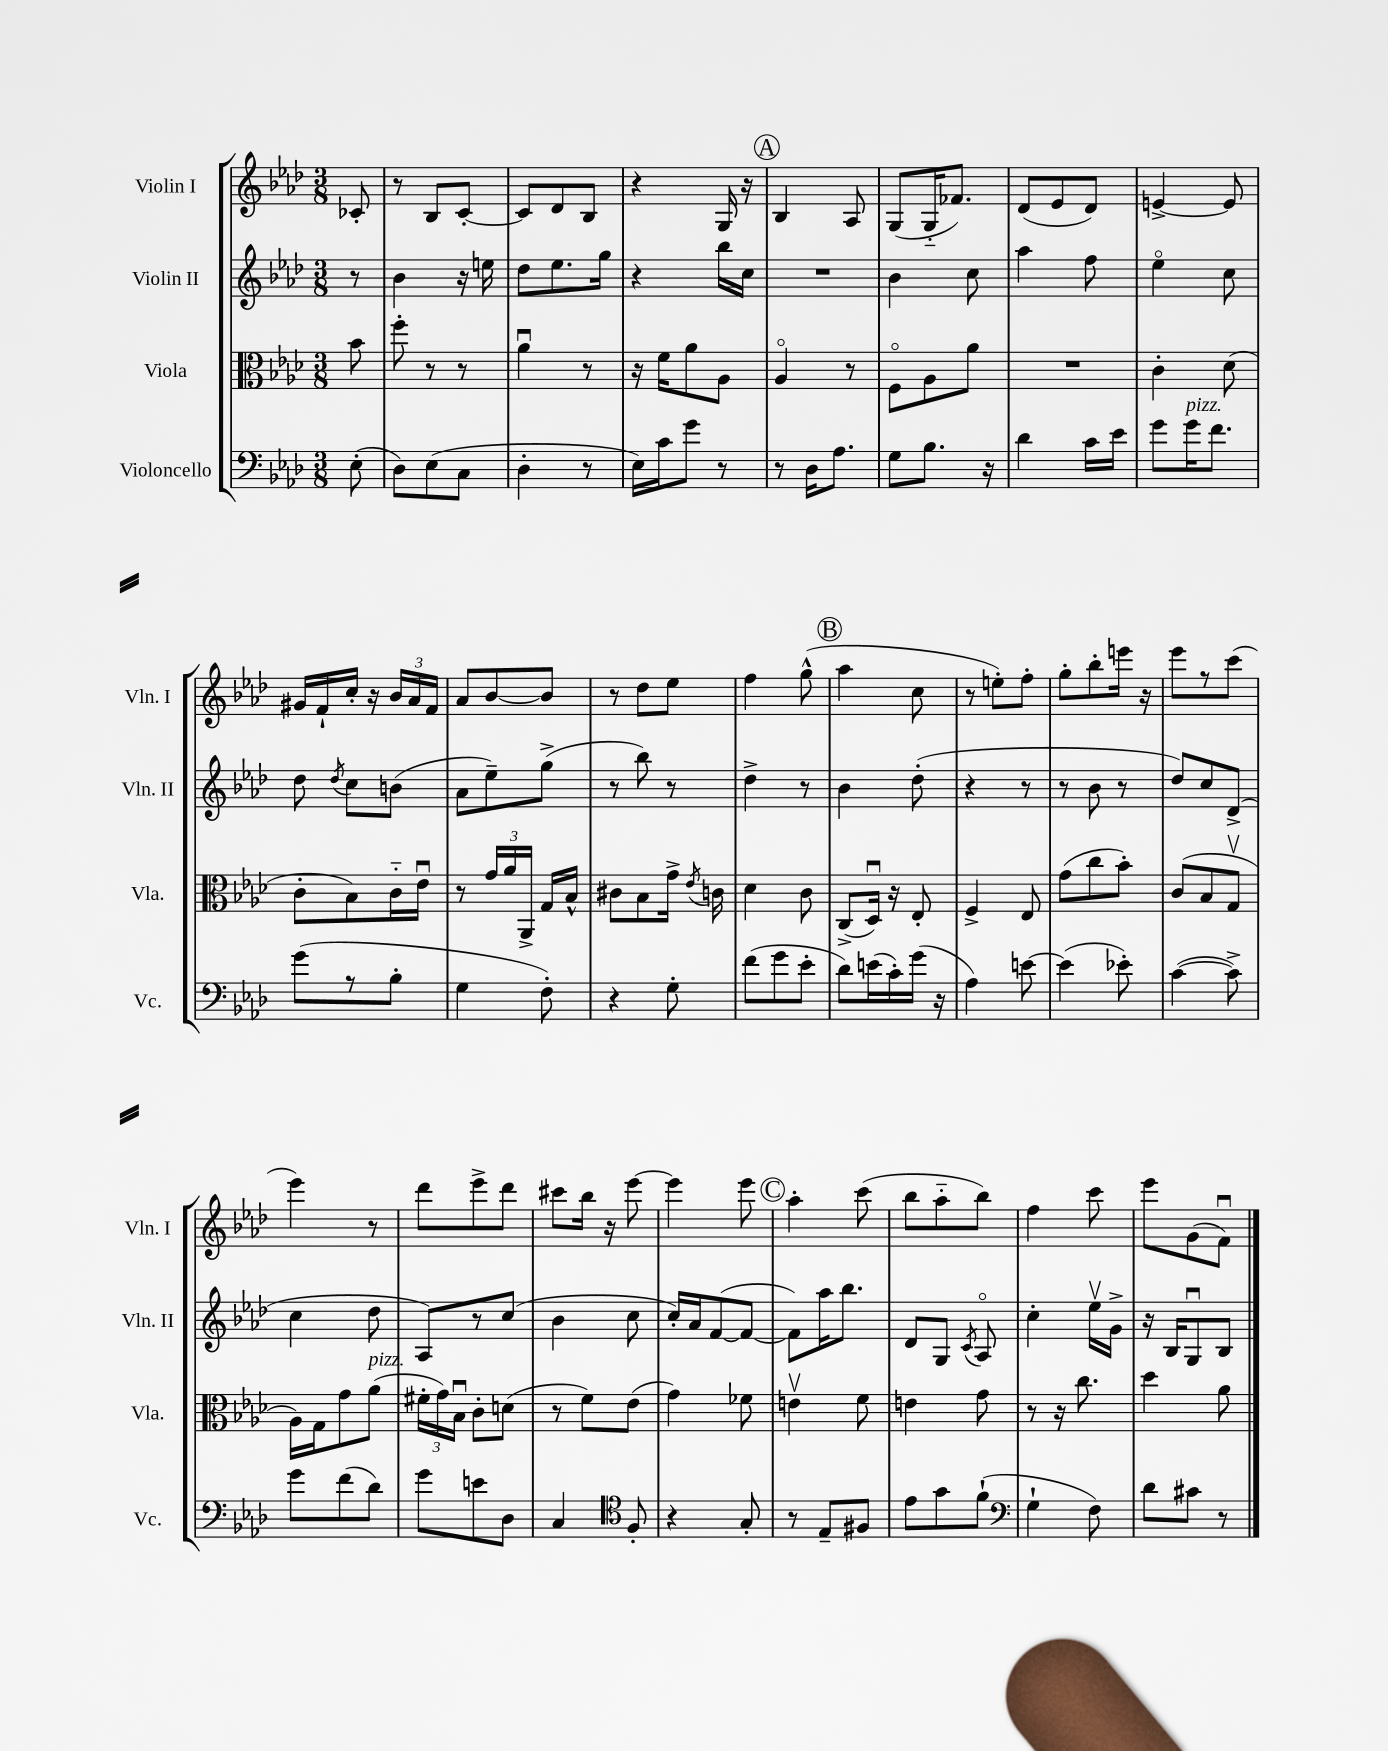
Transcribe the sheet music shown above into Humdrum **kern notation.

**kern	**kern	**kern	**kern
*staff4	*staff3	*staff2	*staff1
*clefF4	*clefC3	*clefG2	*clefG2
*k[b-e-a-d-]	*k[b-e-a-d-]	*k[b-e-a-d-]	*k[b-e-a-d-]
*M3/8	*M3/8	*M3/8	*M3/8
(8E-'\	8b-\	8r	8c-'/
=	=	=	=
8D-\L)	8ff'\	4b-\	8r
(8E-\	8r	.	8B-/L
8C\J	8r	16r	[8c'/J
.	.	16ee\	.
=	=	=	=
4D-'\	4a-u\	8dd-\L	8c/]L
.	.	8.ee-\	8d-/
8r	8r	.	8B-/J
.	.	16gg\Jk	.
=	=	=	=
16E-\LL)	16r	4r	4r
16c\J	16f\LK	.	.
8g\J	8a-\	.	.
8r	8A-\J	16bb-\LL	16G/
.	.	16cc\JJ	16r
=	=	=	=
8r	4A-o/	4.r	4B-/
16D-\LK	.	.	.
8.A-\J	.	.	.
.	8r	.	8A-/
=	=	=	=
8G\L	8Fo\L	4b-\	(8G/L
8.B-\J	8A-\	.	16G'~/K
.	.	.	8.f-/J)
.	8a-\J	8cc\	.
16r	.	.	.
=	=	=	=
4d-\	4.r	4aa-\	(8d-/L
.	.	.	8e-/
16c\LL	.	8ff\	8d-/J)
16e-\JJ	.	.	.
=	=	=	=
8g\L	4c'\	4ee-o\	[4e^/
16g\K	.	.	.
8.f\J	.	.	.
.	(8d-\	8cc\	8e/]
=	=	=	=
(8g\L	8c'\L	8dd-\	16g#/LL
.	.	.	16f`/
.	.	8qdd-/	.
8r	8B-\)	8cc\L	16cc'/JJ
.	.	.	16r
8B-'\J	16c'~\L	(8b\J	24b-/LL
.	.	.	24a-/
.	16e-u\JJ	.	.
.	.	.	24f/JJ
=	=	=	=
4G\	8r	8a-\L	8a-/L
.	24g/LL	8ee-~\)	[8b-/
.	24a-/	.	.
.	24AA-^/JJ	.	.
8F'\)	16G/LL	(8gg^\J	8b-/]J
.	16B-^^/JJ	.	.
=	=	=	=
4r	8c#\L	8r	8r
.	8B-\	8bb-\)	8dd-\L
8G'\	16g^\Jk	8r	8ee-\J
.	8qe-/	.	.
.	16c\	.	.
=	=	=	=
(8f\L	4d-\	4dd-^\	4ff\
8g\	.	.	.
8e-'\J	8c\	8r	(8gg^^\
=	=	=	=
8d-\L)	(8C^/L	4b-\	4aa-\
(16e\L	16D-u/Jk)	.	.
16c'\)	16r	.	.
(16g\JJ	8E-'/	(8dd-'\	8cc\
16r	.	.	.
=	=	=	=
4A-\)	4F^/	4r	8r
.	.	.	8ee'\L)
[8e\	8E-/	8r	8ff'\J
=	=	=	=
(4e\]	(8g\L	8r	8gg'\L
.	8cc\	8b-\	8bb-'\
8e-'\)	8b-'\J)	8r	16eee\Jk
.	.	.	16r
=	=	=	=
([4c\	(8c/L	8dd-/L)	8eee-\L
.	8B-/	8cc/	8r
8c^\])	8Gv/J	(8d-^/J	(8ccc\J
=	=	=	=
8g\L	16A-\LL)	4cc\	4eee-\)
.	16G\J	.	.
(8f\	8g\	.	.
8d-\J)	(8a-\J	8dd-\	8r
=	=	=	=
8g\L	24f#'\LL	8A-/L)	8ddd-\L
.	24g\)	.	.
.	24B-u\JJ	.	.
8e\	8c'\L	8r	8eee-^\
8D-\J	(8d\J	(8cc/J	8ddd-\J
=	=	=	=
4C/	8r	4b-\	8ccc#\L
.	8f\L)	.	16bb-\Jk
.	.	.	16r
*clefC4	*	*	*
8F'/	(8e-\J	8cc\	[8eee-\
=	=	=	=
4r	4g\)	16cc'/LL)	4eee-\]
.	.	16a-/J	.
.	.	([8f/	.
8G'/	8f-\	8f/_J	8eee-\
=	=	=	=
8r	4ev\	8f\]L)	4aa-'\
8E-~/L	.	16aa-\K	.
.	.	8.bb-\J	.
8F#/J	8f\	.	(8ccc\
=	=	=	=
8e-\L	4e\	8d-/L	8bb-\L
8g\	.	8G/J	8aa-'~\
.	.	8qc/	.
(8f`\J	8g\	8A-o/	8bb-\J)
=	=	=	=
*clefF4	*	*	*
4G`\	8r	4cc'\	4ff\
.	16r	.	.
.	8.cc\	.	.
8F\)	.	16ee-v\LL	8ccc\
.	.	16g^\JJ	.
=	=	=	=
8d-\L	4dd-\	16r	8eee-\L
.	.	16B-/LK	.
8c#\J	.	8Gu/	(8g\
8r	8a-\	8B-/J	8fu\J)
==	==	==	==
*-	*-	*-	*-
